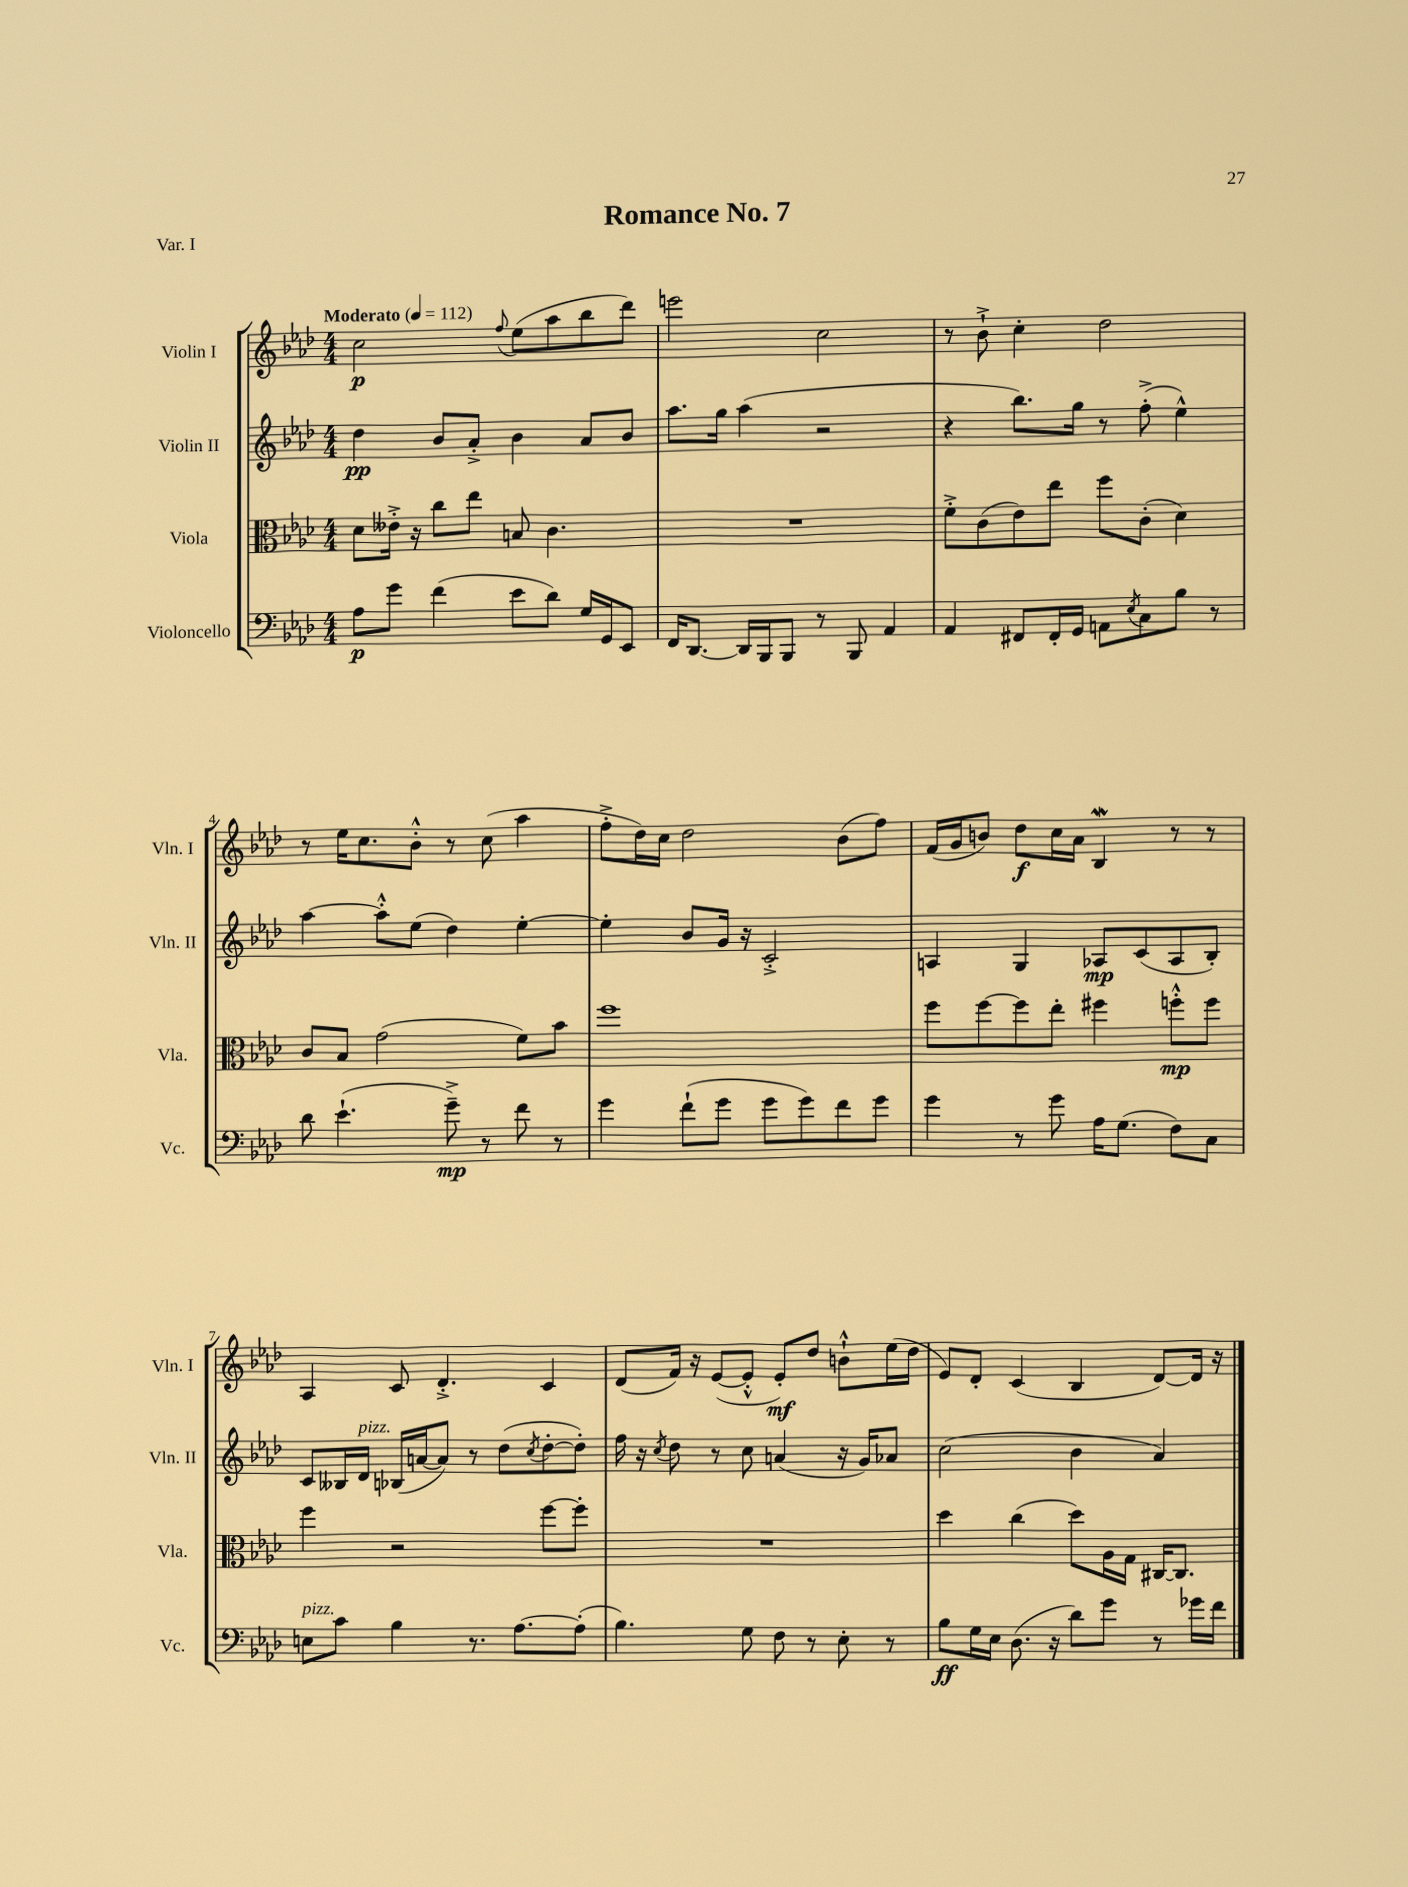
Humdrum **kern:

**kern	**kern	**kern	**kern
*staff4	*staff3	*staff2	*staff1
*clefF4	*clefC3	*clefG2	*clefG2
*k[b-e-a-d-]	*k[b-e-a-d-]	*k[b-e-a-d-]	*k[b-e-a-d-]
*M4/4	*M4/4	*M4/4	*M4/4
*MM112	*MM112	*MM112	*MM112
8A-\L	8d-\L	4dd-\	2cc\
8g\J	16e--'^\Jk	.	.
.	16r	.	.
(4f\	8cc\L	8b-/L	.
.	8ee-\J	8a-'^/J	.
.	.	.	8qqff/
8e-\L	8B/	4b-\	(8ee-\L
8d-\J)	4.c\	.	8aa-\
16G/LL	.	8a-/L	8bb-\
16GG/J	.	.	.
8EE-/J	.	8b-/J	8ddd-\J)
=	=	=	=
16FF/LK	1r	8.aa-\L	2eee\
[8.DD-/J	.	.	.
.	.	16gg\Jk	.
16DD-/]LL	.	(4aa-\	.
16BBB-/J	.	.	.
8BBB-/J	.	.	.
8r	.	2r	2cc\
8BBB-/	.	.	.
4AA-/	.	.	.
=	=	=	=
4AA-/	8f'^\L	4r	8r
.	(8c\	.	8b-`^\
8FF#/L	8e-\)	8.bb-\L)	4cc'\
16FF#'/L	8ee-\J	.	.
16GG/JJ	.	16gg\Jk	.
8AA\L	8ff\L	8r	2dd-\
8qE-/	.	.	.
8C\	(8c'\J	(8ff'^\	.
8B-\J	4d-\)	4ee-^^\)	.
8r	.	.	.
=	=	=	=
8d-\	8c/L	[4aa-\	8r
(4.e-`\	8B-/J	.	16ee-\LK
.	.	.	8.cc\
.	(2g\	8aa-'^^\]L	.
.	.	(8ee-\J	8b-'^^\J
8g~^\)	.	4dd-\)	8r
8r	.	.	(8cc\
8f\	8f\L)	[4ee-'\	4aa-\
8r	8b-\J	.	.
=	=	=	=
4g\	1ff	4ee-'\]	8ff'^\L
.	.	.	16dd-\L)
.	.	.	16cc\JJ
(8f`\L	.	8b-/L	2dd-\
8g\J	.	16g/Jk	.
.	.	16r	.
8g\L	.	2c'^/	.
8g\)	.	.	.
8f\	.	.	(8b-\L
8g\J	.	.	8ff\J)
=	=	=	=
4g\	8ff\L	4A/	(16f/LL
.	.	.	16g/J
.	[8ff\	.	8b/J)
8r	8ff\]	4G/	8dd-\L
8g\	8ee-'\J	.	16cc\L
.	.	.	16a-\JJ
16A-\LK	4ff#\	8A-/L	4B-/
(8.G\J	.	.	.
.	.	(8c/	.
8F\L)	8ff'^^\L	8A-/	8r
8C\J	8ff\J	8B-'/J)	8r
=	=	=	=
8E\L	4ff\	8c/L	4A-/
8c\J	.	16B--/L	.
.	.	16d-/JJ	.
4B-\	2r	(16B-/LL	8c/
.	.	[16a/J	.
.	.	8a/]J)	4.d-'^/
8.r	.	8r	.
.	.	(8dd-\L	.
[8.A-\L	.	.	.
.	.	8qcc/	.
.	[8ff\L	[8dd-'\	4c/
(8A-'\]J	8ff'\]J	8dd-'\]J)	.
=	=	=	=
4.B-\)	1r	16ff\	(8d-/L
.	.	16r	.
.	.	8qcc/	.
.	.	8dd-\	16f/Jk)
.	.	.	16r
.	.	8r	([8e-/L
8G\	.	8cc\	8e-'^^/]J
8F\	.	(4a/	8e-'/L)
8r	.	.	8dd-/J
8E-'\	.	16r	8b`^^\L
.	.	16g/LK)	.
8r	.	8a-/J	(16ee-\L
.	.	.	16dd-\JJ
=	=	=	=
8B-\L	4dd-\	(2cc\	8e-/L)
16G\L	.	.	8d-'/J
16E-\JJ	.	.	.
(8.D-\	(4cc\	.	(4c/
16r	.	.	.
8d-\L)	8dd-\L)	4b-\	4B-/
8g\J	16A-\L	.	.
.	16G\JJ	.	.
8r	[16C#/LK	4a-/)	[8d-/L)
.	8.C#/]J	.	.
16g-\LL	.	.	16d-/]Jk
16f\JJ	.	.	16r
==	==	==	==
*-	*-	*-	*-
